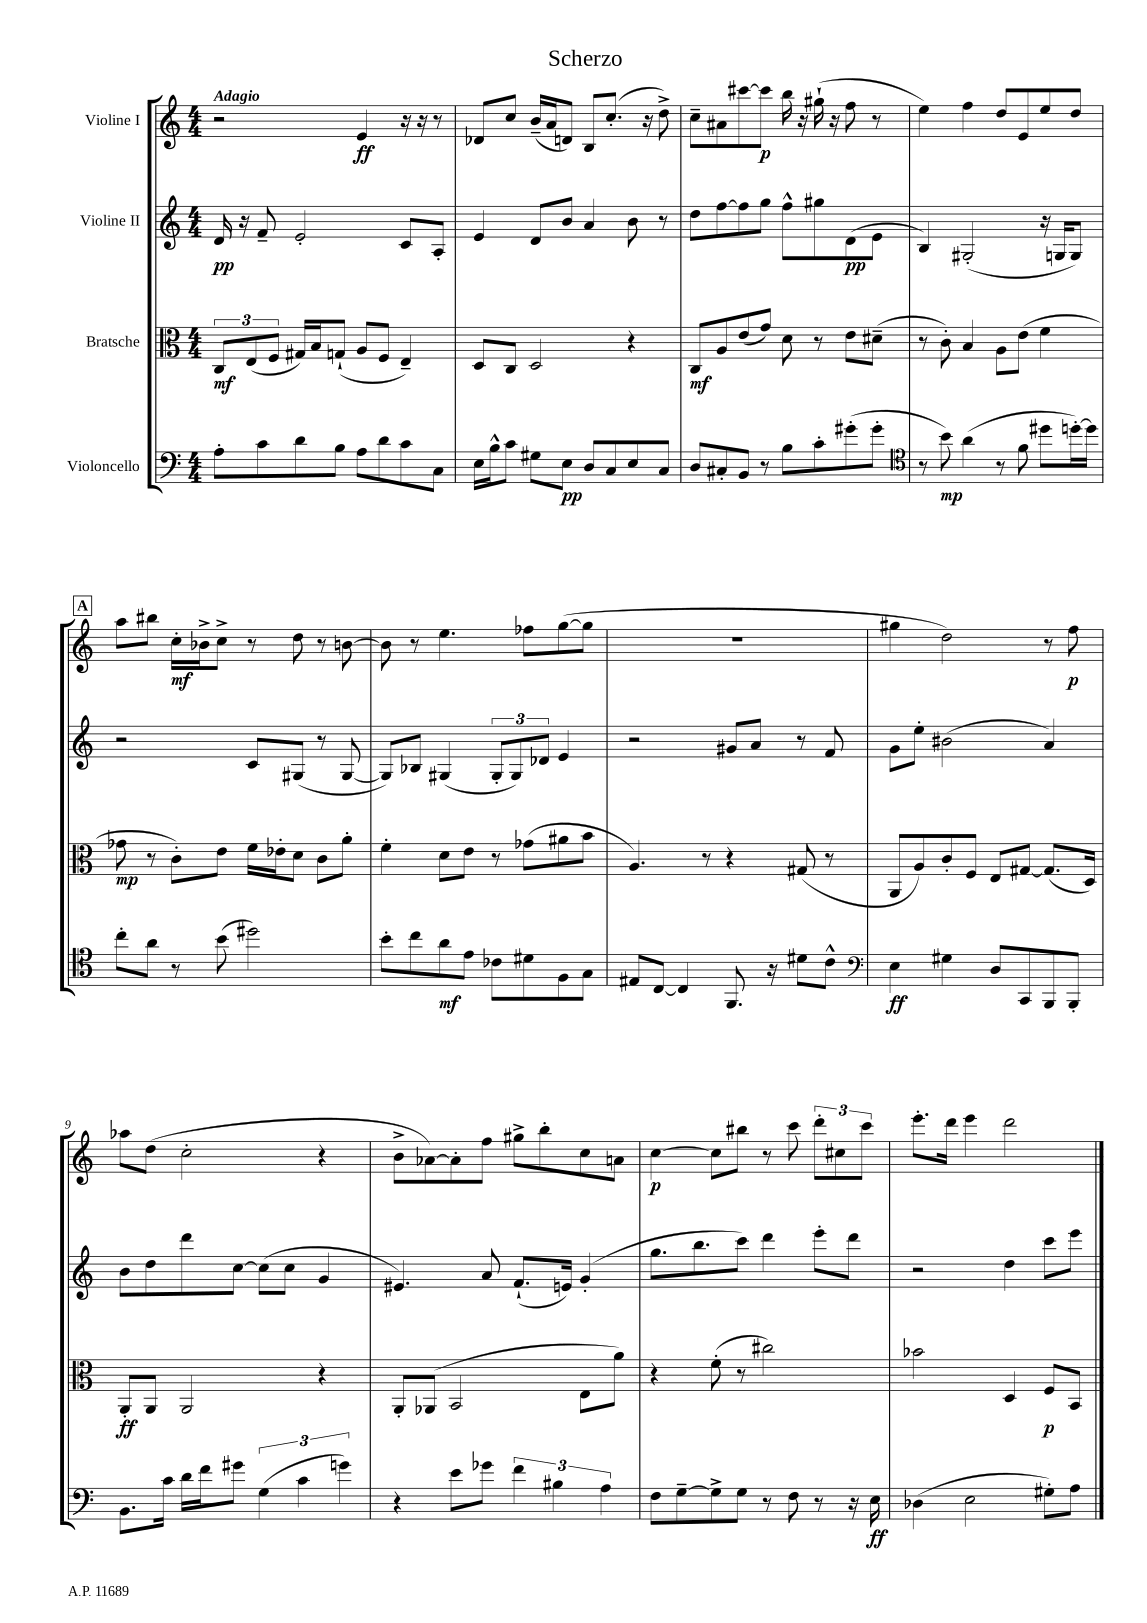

**kern	**dynam	**kern	**dynam	**kern	**dynam	**kern	**dynam
*part4	*part4	*part3	*part3	*part2	*part2	*part1	*part1
*staff4	*staff4	*staff3	*staff3	*staff2	*staff2	*staff1	*staff1
*I"Violoncello	*	*I"Bratsche	*	*I"Violine II	*	*I"Violine I	*
*clefF4	*	*clefC3	*	*clefG2	*	*clefG2	*
*k[]	*	*k[]	*	*k[]	*	*k[]	*
*M4/4	*	*M4/4	*	*M4/4	*	*M4/4	*
=1	=1	=1	=1	=1	=1	=1	=1
!	!	!	!	!	!	!LO:TX:a:B:t=Adagio	!
8A'\L	.	12C/L	mf	16d/	pp	2r	.
.	.	.	.	16r	.	.	.
.	.	(12E/	.	.	.	.	.
8c\	.	.	.	8f~/	.	.	.
.	.	12F/J	.	.	.	.	.
8d\	.	16G#X/LL)	.	2e'/	.	.	.
.	.	16B/J	.	.	.	.	.
8B\J	.	(8Gn`/J	.	.	.	.	.
8A\L	.	8A/L	.	.	.	4e/	ff
8d\	.	8F/J	.	.	.	.	.
8c\	.	4E~/)	.	8c/L	.	16r	.
.	.	.	.	.	.	16r	.
8C\J	.	.	.	8A'/J	.	8r	.
=2	=2	=2	=2	=2	=2	=2	=2
16E\LL	.	8D/L	.	4e/	.	8d-X/L	.
16B^^\J	.	.	.	.	.	.	.
8c\J	.	8C/J	.	.	.	8cc/J	.
8G#X\L	.	2D/	.	8d/L	.	(16b~/LL	.
.	.	.	.	.	.	16a/J	.
8E\J	pp	.	.	8b/J	.	8dn/J)	.
8D/L	.	.	.	4a/	.	8B/L	.
8C/	.	.	.	.	.	(8.cc'/J	.
8E/	.	4r	.	8b\	.	.	.
.	.	.	.	.	.	16r	.
8C/J	.	.	.	8r	.	8dd^\)	.
=3	=3	=3	=3	=3	=3	=3	=3
8D/L	.	8C/L	mf	8dd\L	.	8cc~\L	.
8C#X'/	.	8A/	.	[8ff\	.	8a#X\	.
8BB/J	.	(8e/	.	8ff\]	.	[8ccc#X\	.
8r	.	8g/J)	.	8gg\J	.	8ccc#\J]	p
8B\L	.	8d\	.	8ff^^\L	.	16bb\	.
.	.	.	.	.	.	16r	.
8c'\	.	8r	.	8gg#X\	.	(16gg#X`\	.
.	.	.	.	.	.	16r	.
(8g#X'\	.	8e\L	.	(8d\	pp	8ff\	.
8g#'\J	.	(8d#X~\J	.	8e\J	.	8r	.
=4	=4	=4	=4	=4	=4	=4	=4
*clefC4	*	*	*	*	*	*	*
8r	.	8r	.	4B/)	.	4ee\)	.
8b\)	mp	8c'\)	.	.	.	.	.
(4a\	.	4B/	.	(2G#X'/	.	4ff\	.
8r	.	8A\L	.	.	.	8dd/L	.
8f\	.	(8e\J	.	.	.	8e/	.
8dd#X\L	.	4f\	.	16r	.	8ee/	.
.	.	.	.	16Gn/KL	.	.	.
[16ddn'\L)	.	.	.	8G/J)	.	8dd/J	.
16dd\JJ]	.	.	.	.	.	.	.
!!LO:LB:g=z
!!LO:REH:place=s1:t=A
=5	=5	=5	=5	=5	=5	=5	=5
8cc'\L	.	8g-X\	mp	2r	.	8aa\L	.
8a\J	.	8r	.	.	.	8bb#X\J	.
8r	.	8c'\L)	.	.	.	16cc'\LL	mf
.	.	.	.	.	.	16b-X^\J	.
(8b\	.	8e\J	.	.	.	8cc^\J	.
2dd#X\)	.	16f\LL	.	8c/L	.	8r	.
.	.	16e-X'\J	.	.	.	.	.
.	.	8d\J	.	(8G#X/J	.	8dd\	.
.	.	8c\L	.	8r	.	8r	.
.	.	8a'\J	.	[8G#/	.	[8bn\	.
=6	=6	=6	=6	=6	=6	=6	=6
8b'\L	.	4f'\	.	8G#/L])	.	8b\]	.
8cc\	.	.	.	8B-X/J	.	8r	.
8a\	mf	8d\L	.	(4G#X/	.	4.ee\	.
8e\J	.	8e\J	.	.	.	.	.
8c-X\L	.	8r	.	12G#'/L	.	.	.
.	.	.	.	12G#/)	.	.	.
8d#X\	.	(8g-X\L	.	.	.	8ff-X\L	.
.	.	.	.	12d-X/J	.	.	.
8F\	.	8a#X\	.	4e/	.	([8gg\	.
8G\J	.	8b\J	.	.	.	8gg\J]	.
=7	=7	=7	=7	=7	=7	=7	=7
8E#X/L	.	4.A/)	.	2r	.	1r	.
[8C/J	.	.	.	.	.	.	.
4C/]	.	.	.	.	.	.	.
.	.	8r	.	.	.	.	.
8.FF/	.	4r	.	8g#X/L	.	.	.
.	.	.	.	8a/J	.	.	.
16r	.	.	.	.	.	.	.
8d#X\L	.	(8G#X/	.	8r	.	.	.
8c^^\J	.	8r	.	8f/	.	.	.
=8	=8	=8	=8	=8	=8	=8	=8
*clefF4	*	*	*	*	*	*	*
4E\	ff	8AA/L	.	8g\L	.	4gg#X\	.
.	.	8A/)	.	8ee'\J	.	.	.
4G#X\	.	8c'/	.	(2b#X\	.	2dd\)	.
.	.	8F/J	.	.	.	.	.
8D/L	.	8E/L	.	.	.	.	.
8CC/	.	[8G#X/J	.	.	.	.	.
8BBB/	.	(8.G#/L]	.	4a/)	.	8r	.
8BBB'/J	.	.	.	.	.	8ff\	p
.	.	16D/Jk)	.	.	.	.	.
!!LO:LB:g=z
=9	=9	=9	=9	=9	=9	=9	=9
8.BB\L	.	8AA'/L	ff	8b\L	.	8aa-X\L	.
.	.	8AA/J	.	8dd\	.	(8dd\J	.
16c\Jk	.	.	.	.	.	.	.
16d\LL	.	2AA/	.	8ddd\	.	2cc'\	.
16f\J	.	.	.	.	.	.	.
8g#X\J	.	.	.	[8cc\J	.	.	.
(6G\	.	.	.	(8cc\L]	.	.	.
.	.	.	.	8cc\J	.	.	.
6c\	.	.	.	.	.	.	.
.	.	4r	.	4g/	.	4r	.
6gn\)	.	.	.	.	.	.	.
=10	=10	=10	=10	=10	=10	=10	=10
4r	.	8AA'/L	.	4.e#X/)	.	8b^\L	.
.	.	(8AA-X/J	.	.	.	[8a-X\)	.
8e\L	.	2BB/	.	.	.	8a-'\]	.
8g-X\J	.	.	.	8a/	.	8ff\J	.
6f\	.	.	.	(8.f`/L	.	8gg#X^\L	.
.	.	.	.	.	.	8bb'\	.
6B#X\	.	.	.	.	.	.	.
.	.	.	.	16en/Jk)	.	.	.
.	.	8E\L	.	(4g'/	.	8cc\	.
6A\	.	.	.	.	.	.	.
.	.	8a\J)	.	.	.	8an\J	.
=11	=11	=11	=11	=11	=11	=11	=11
8F\L	.	4r	.	8.gg\L	.	[4cc\	p
[8G~\	.	.	.	.	.	.	.
.	.	.	.	8.bb\	.	.	.
8G^\]	.	(8f'\	.	.	.	8cc\L]	.
8G\J	.	8r	.	8ccc\J)	.	8bb#X\J	.
8r	.	2cc#X\)	.	4ddd\	.	8r	.
8F\	.	.	.	.	.	8ccc\	.
8r	.	.	.	8eee'\L	.	12ddd'\L	.
.	.	.	.	.	.	12cc#X\	.
16r	.	.	.	8ddd\J	.	.	.
.	.	.	.	.	.	12ccc\J	.
16E\	ff	.	.	.	.	.	.
=12	=12	=12	=12	=12	=12	=12	=12
(4D-X\	.	2b-X\	.	2r	.	8.eee'\L	.
.	.	.	.	.	.	16ddd\Jk	.
2E\	.	.	.	.	.	4eee\	.
.	.	4D/	.	4dd\	.	2ddd\	.
8G#X'\L)	.	8F/L	p	8ccc\L	.	.	.
8A\J	.	8BB/J	.	8eee\J	.	.	.
==	==	==	==	==	==	==	==
*-	*-	*-	*-	*-	*-	*-	*-
